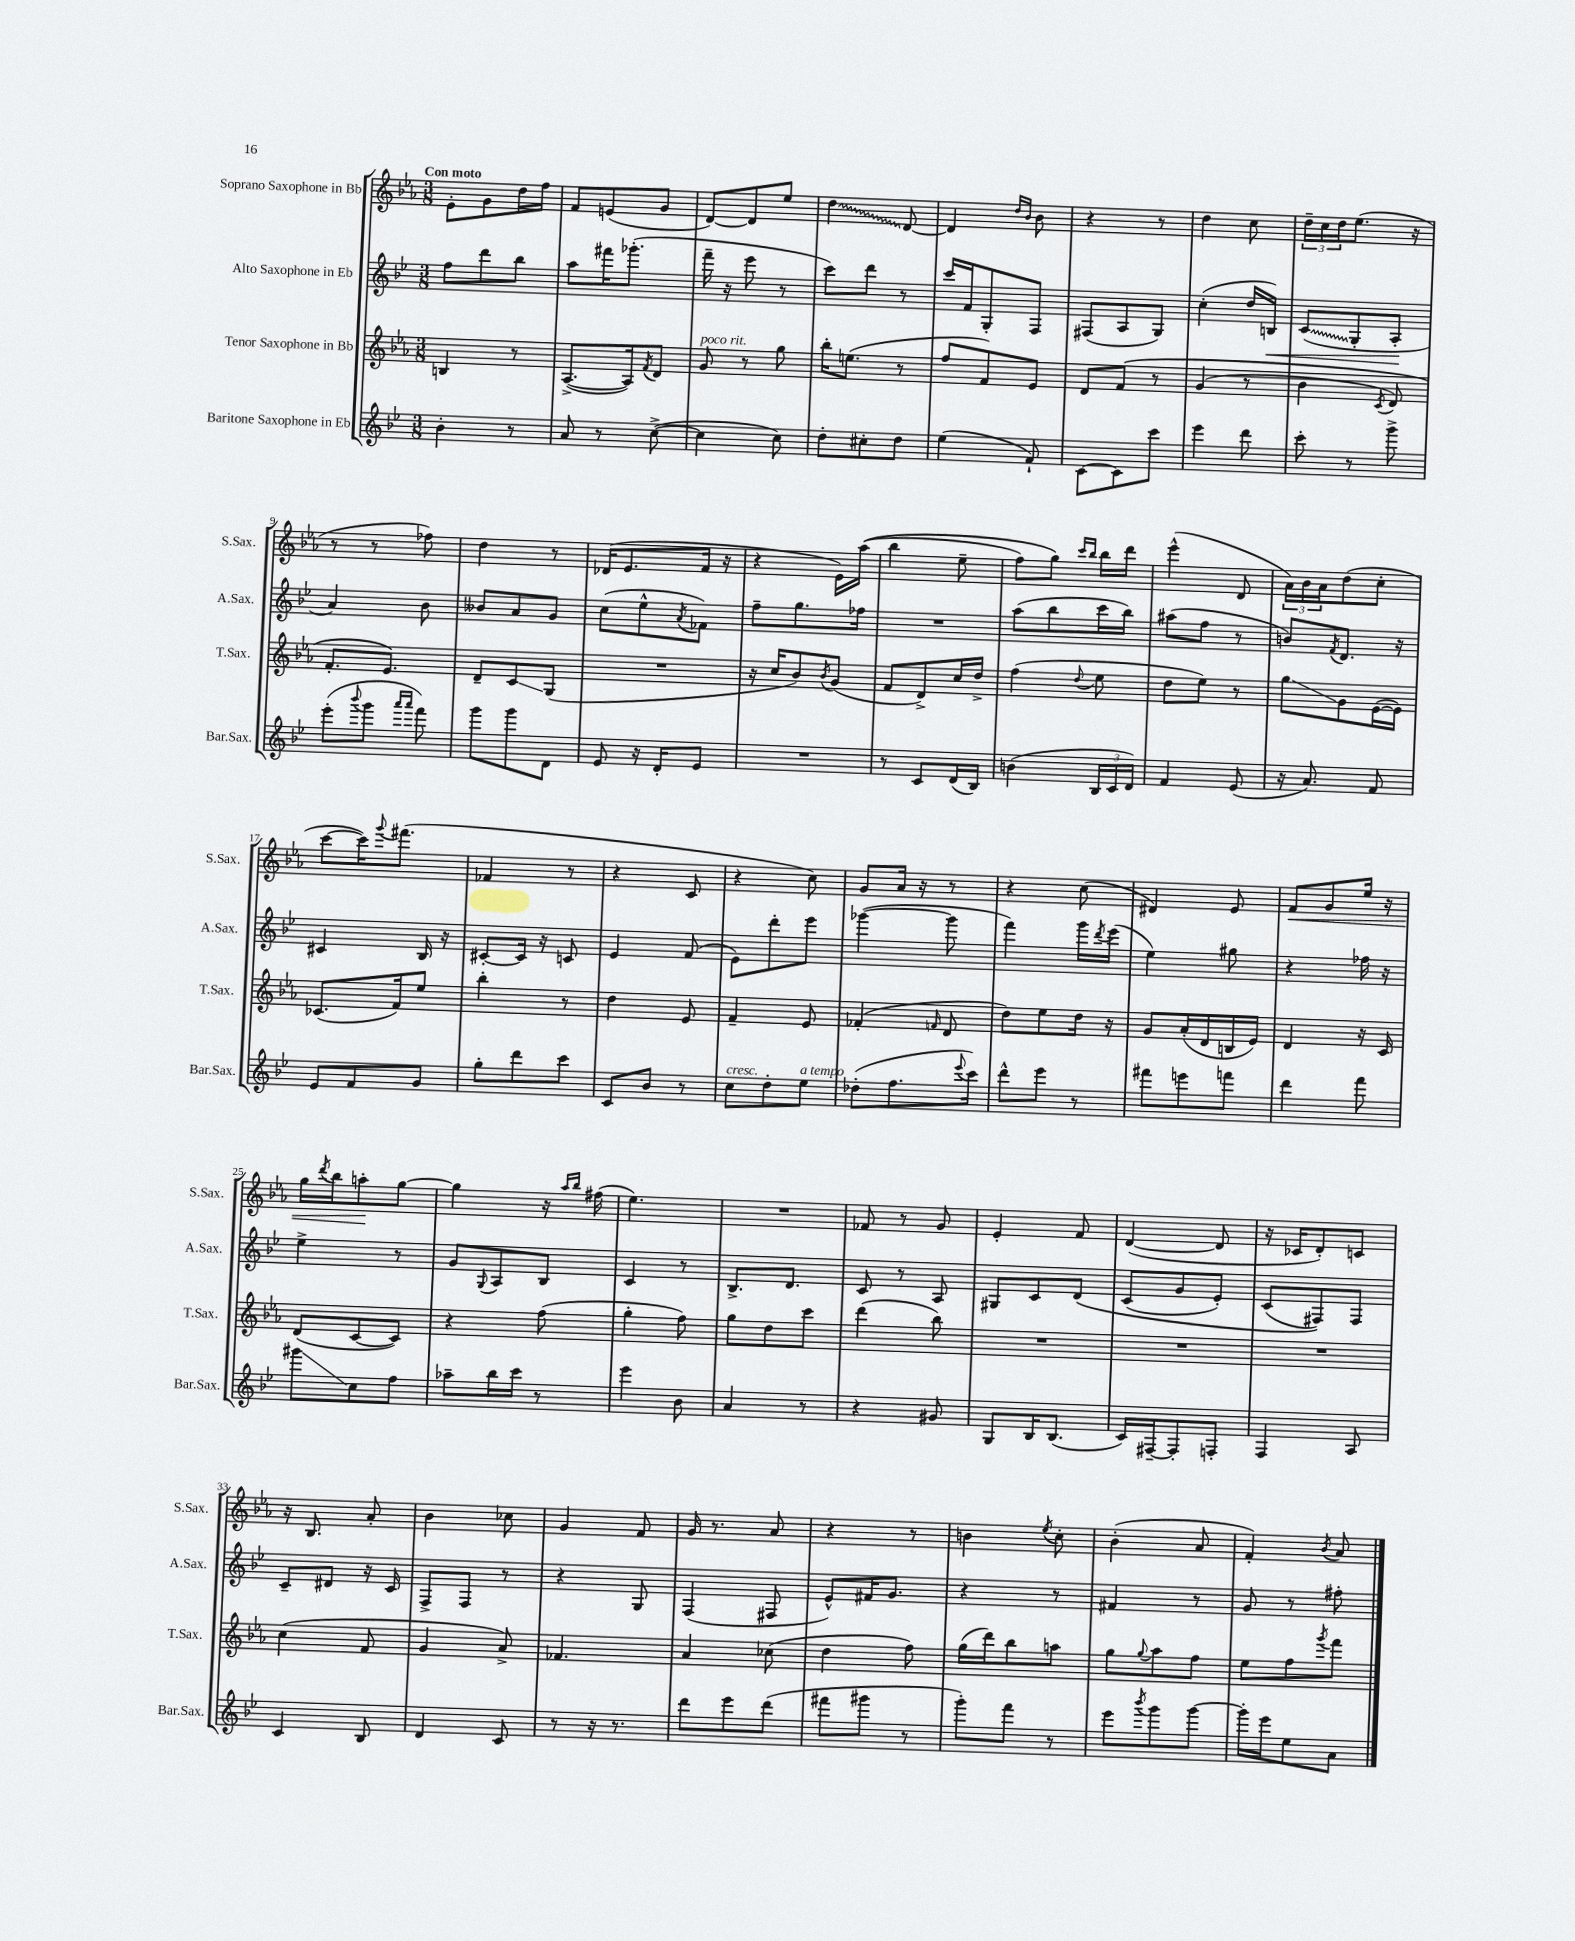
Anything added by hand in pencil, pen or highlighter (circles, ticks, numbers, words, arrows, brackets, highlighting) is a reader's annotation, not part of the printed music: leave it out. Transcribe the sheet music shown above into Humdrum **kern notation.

**kern	**kern	**kern	**kern
*staff4	*staff3	*staff2	*staff1
*clefG2	*clefG2	*clefG2	*clefG2
*k[b-e-]	*k[b-e-a-]	*k[b-e-]	*k[b-e-a-]
*M3/8	*M3/8	*M3/8	*M3/8
4b-'	4B	8ff	8e-'
.	.	8ddd	8g
8r	8r	8bb-	16dd
.	.	.	16ff
=	=	=	=
8a	([8.A-^	8aa	8f
8r	.	16fff#	(8e
.	16A-])	(8.ggg-'	.
.	8qf	.	.
([8cc^	8d	.	8g
=	=	=	=
4cc]	8g	16fff~	[8d)
.	.	16r	.
.	8r	8eee-	8d]
8cc)	8gg	8r	8ee-
=	=	=	=
8dd'	16bb-'	8ccc)	4dd
.	(8.ee	.	.
8cc#'	.	8ddd	.
8dd	8r	8r	[8d
=	=	=	=
(4ee-	8ff	16ccc	4d]
.	.	16f	.
.	8f)	8G'	.
.	.	.	16qqdd
.	.	.	16qqb-
8f`)	8e-	8F	8b-
=	=	=	=
[8c	8d	(8F#	4r
8c]	&(8f	8A	.
8ccc	8r	8G)	8r
=	=	=	=
4eee-	(4g	(4cc'	4dd
8ddd	8r	16dd	8cc
.	.	16B)	.
=	=	=	=
8ccc'	4b-	(8c	24dd~
.	.	.	24cc
.	.	.	24dd
8r	.	8G'	(8.ee-
.	8qc	.	.
8ggg^	8d)	8A'	.
.	.	.	16r
=	=	=	=
(8eee-'	8.f'	4a)	8r
8qqbbb-	.	.	.
8ggg	.	.	8r
.	8.e-&)	.	.
16qqaaa	.	.	.
16qqaaa	.	.	.
8fff)	.	8b-	8ff-)
=	=	=	=
8ggg	8d~	8b--	4dd
8ggg	8c	8a	.
8d	(8G	8g	8r
=	=	=	=
8e-	4.r	(8cc	(16d-
.	.	.	8.e-
16r	.	8ee-^^	.
16d'	.	.	.
.	.	8qa	.
8e-	.	8f-)	16f
.	.	.	16r
=	=	=	=
4.r	16r	8ff~	4r
.	16cc	.	.
.	8b-)	8.gg	.
.	8qb-	.	.
.	(8g	.	16e-)
.	.	16ff-	&((16aa-
=	=	=	=
8r	8f	4.r	4bb-
8c	8d^)	.	.
(16d	16cc	.	8ee-~
16B-)	16dd^	.	.
=	=	=	=
(4b	(4ff	(8aa	8ff)
.	.	8bb-	8gg&)
.	.	.	16qqccc
.	8qqdd	.	16qqbb-
24B-	8ee-	16ccc	16bb-
24c	.	.	.
.	.	16bb-)	16ddd
24d)	.	.	.
=	=	=	=
4f	8dd	(8aa#	(4eee-^^
.	8ee-)	8ff	.
(8e-	8r	8r	8d
=	=	=	=
16r	8gg	8b)	24a-)
.	.	.	24b-
8.a)	.	.	.
.	.	.	24a-
.	.	8qf	.
.	8g	8.d	(8dd
8f	([16e-	.	8cc'
.	16e-])	16r	.
=	=	=	=
8e-	(8.c-	4c#	[8ccc
8f	.	.	16ccc])
.	.	.	8qqggg
.	16f)	.	(8.fff#
8g	8ee-	16B-	.
.	.	16r	.
=	=	=	=
8gg'	4bb-'	[8c#'	4f-
8ddd	.	16c#]	.
.	.	16r	.
8ccc	8r	8c	8r
=	=	=	=
8c	4dd	4e-	4r
8b-	.	.	.
8r	8e-	(8f	8c
=	=	=	=
8cc	4f~	8e-)	4r
8dd'	.	8ddd'	.
8ee-	8e-	8eee-	8cc)
=	=	=	=
(8dd-'	(4f-'	([4ggg-	8g
8.ff	.	.	16a-
.	.	.	16r
.	16qqf	.	.
.	8d	8ggg-]	8r
8qqeee-	.	.	.
16ccc)	.	.	.
=	=	=	=
8ddd^^	8dd)	4fff)	4r
8eee-	8ee-	.	.
8r	16dd	16ggg	(8cc
.	.	8qddd	.
.	16r	(16eee-	.
=	=	=	=
8fff#	8g	4ee-)	4d#)
8eee	(16a-'	.	.
.	16d	.	.
8fff	16B	8gg#	8e-
.	16e-)	.	.
=	=	=	=
4ddd	4d	4r	8f
.	.	.	8g
8fff	16r	16ff-	16ee-
.	16c	16r	16r
=	=	=	=
8ggg#	(8d	4ee-^	16gg
.	.	.	8qddd
.	.	.	16bb-
8cc	[8c	.	8aa'
8ff	8c])	8r	[8gg
=	=	=	=
8aa-~	4r	8g	4gg]
.	.	8qqG	.
16bb-	.	8A	.
16ccc	.	.	.
8r	(8ff	8B-	16r
.	.	.	16qqaa-
.	.	.	16qqbb-
.	.	.	(16ff#
=	=	=	=
4eee-	4gg'	4c	4.ee-)
8b-	8ff)	8r	.
=	=	=	=
4a	8gg	8.B-^	4.r
.	8dd	.	.
.	.	8.d	.
8r	8ccc	.	.
=	=	=	=
4r	(4ddd	8c	8f-
.	.	8r	8r
8g#	8bb-)	8A	8g
=	=	=	=
8G	4.r	8G#	4e-'
16B-	.	8c	.
(8.B-	.	.	.
.	.	&(8d	8f
=	=	=	=
16c)	4.r	(8c	([4d
[16F#~	.	.	.
8F#']	.	8g	.
8F'	.	8e-')	8d]
=	=	=	=
4F	4.r	(8c	16r
.	.	.	16c-
.	.	8F#)&)	8d')
8A	.	8F#	8c
=	=	=	=
4c	(4cc	8c~	16r
.	.	.	8.B-
.	.	8d#	.
8B-	8f	16r	8a-'
.	.	16c	.
=	=	=	=
4d	4g	8F^	4b-
.	.	8F	.
8c	8a-^)	8r	8cc-
=	=	=	=
8r	4.f-	4r	4g
16r	.	.	.
8.r	.	.	.
.	.	8G	8f
=	=	=	=
8ddd	4a-	(4F	16g
.	.	.	8.r
8eee-	.	.	.
(8ddd	(8cc-	8F#	8a-
=	=	=	=
8fff#	4dd	8e-^^)	4r
8ggg#	.	16f#	.
.	.	8.g	.
8r	8ff)	.	8r
=	=	=	=
8ggg')	(16gg	4r	4b
.	16ddd)	.	.
8fff	8bb-	.	.
.	.	.	8qee-
8r	8aa	8r	8cc'
=	=	=	=
8eee-	8gg	4f#	(4b-'
8qbbb-	8qqgg	.	.
8ggg	8aa-	.	.
[8ggg	8ff	8r	8a-
=	=	=	=
16ggg']	8ee-	8g	4f')
16eee-	.	.	.
8ee-	8ff	8r	.
.	8qggg	.	8qb-
8a	8fff	8ff#'	8a-
==	==	==	==
*-	*-	*-	*-
